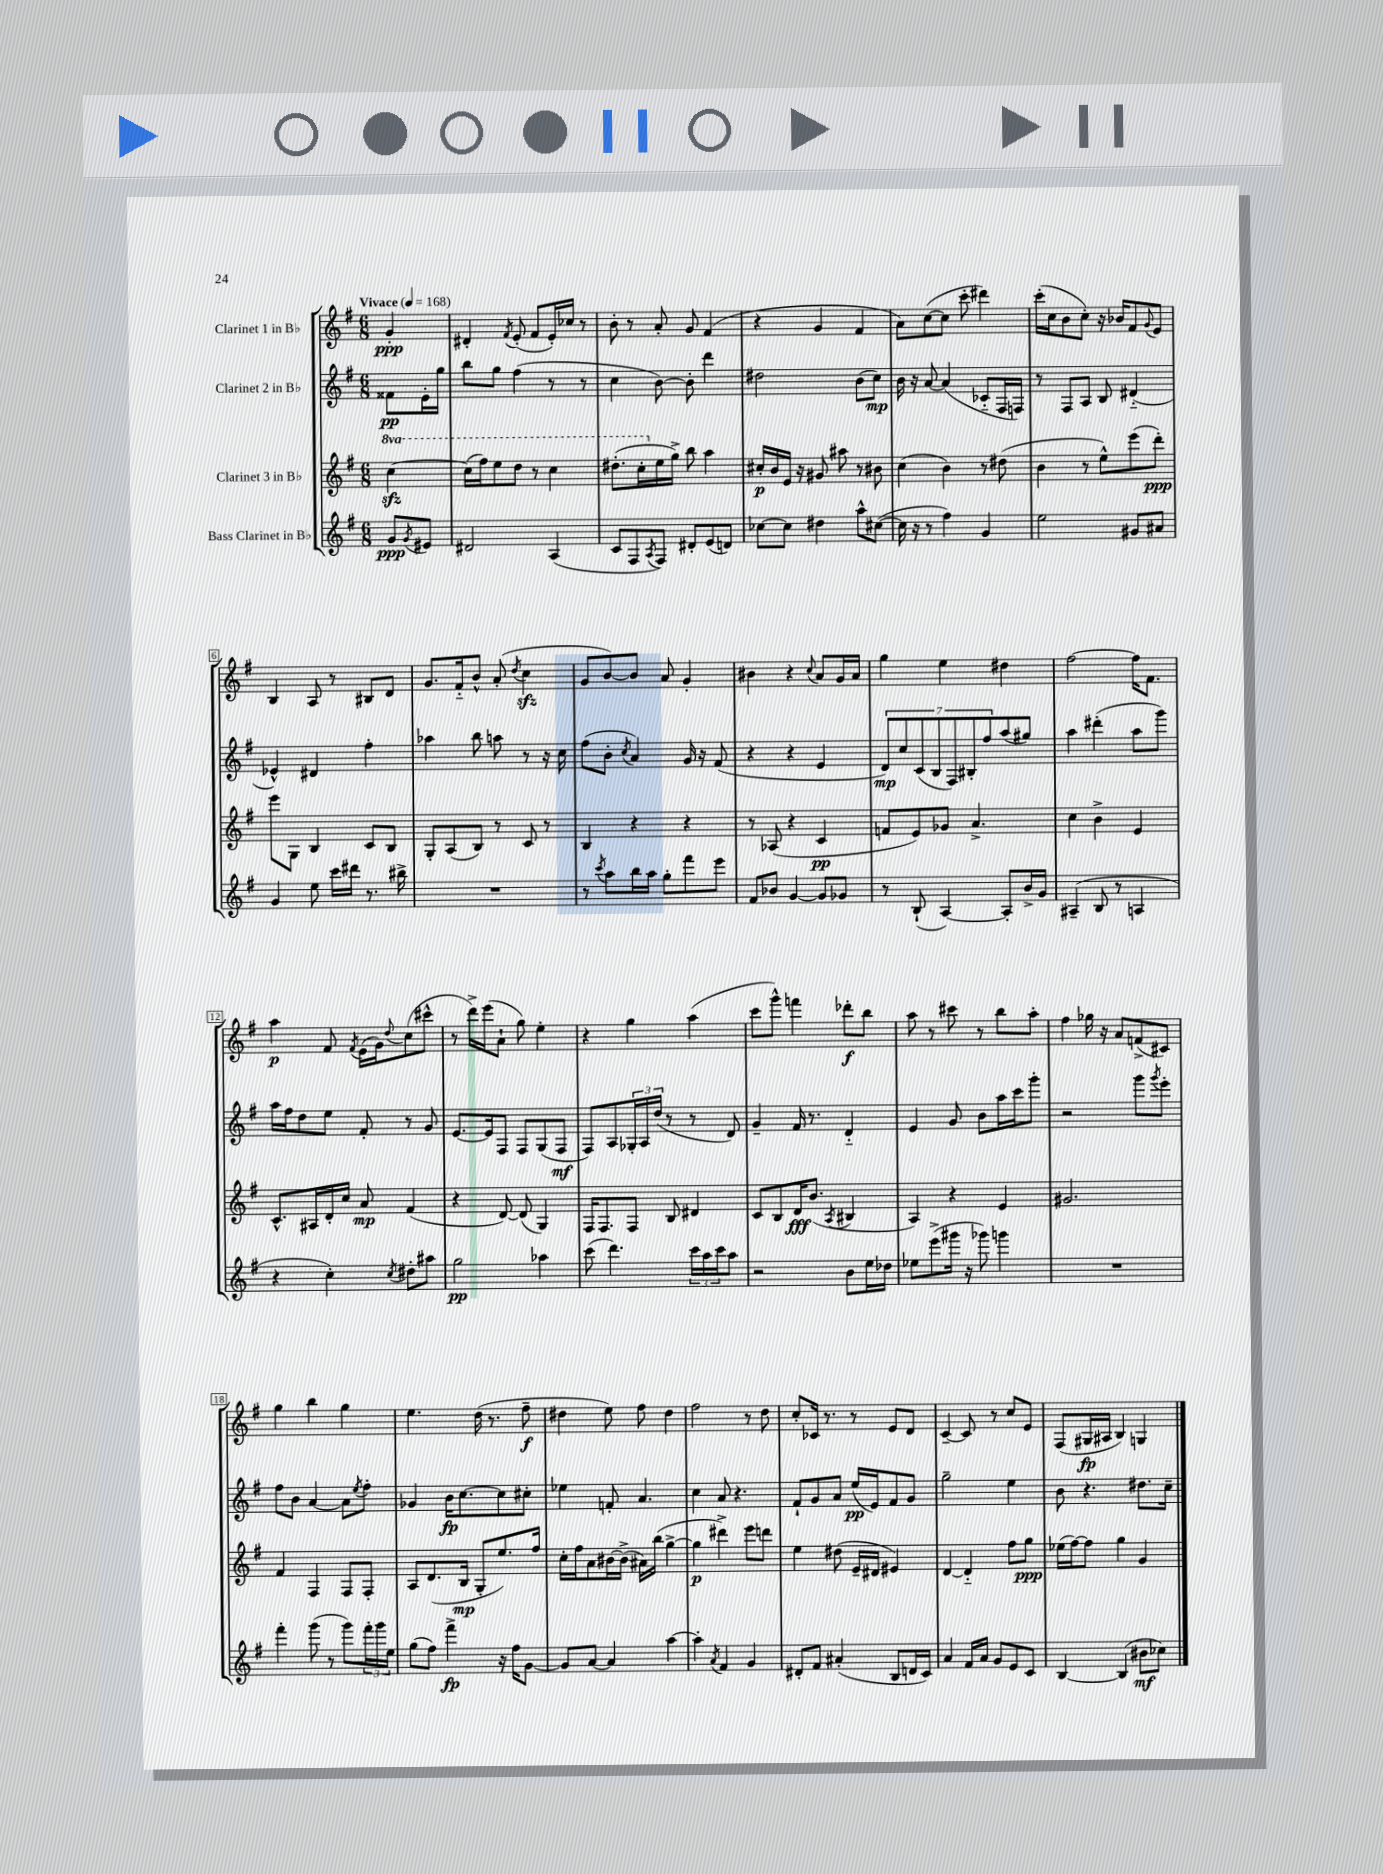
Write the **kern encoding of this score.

**kern	**dynam	**kern	**dynam	**kern	**dynam	**kern	**dynam
*part4	*part4	*part3	*part3	*part2	*part2	*part1	*part1
*staff4	*staff4	*staff3	*staff3	*staff2	*staff2	*staff1	*staff1
*I"Bass Clarinet in B♭	*	*I"Clarinet 3 in B♭	*	*I"Clarinet 2 in B♭	*	*I"Clarinet 1 in B♭	*
*clefG2	*	*clefG2	*	*clefG2	*	*clefG2	*
*k[f#]	*	*k[f#]	*	*k[f#]	*	*k[f#]	*
*M6/8	*	*M6/8	*	*M6/8	*	*M6/8	*
*MM168	*	*MM168	*	*MM168	*	*MM168	*
*	*	*8va	*	*	*	*	*
=	=	=	=	=	=	=	=
!	!	!	!	!	!	!LO:TX:a:B:t=Vivace	!
8g/L	ppp	[4ccczz\	.	8f##X\L	pp	4g'/	ppp
8qg/	.	.	.	.	.	.	.
8e#X/J	.	.	.	16e'\L	.	.	.
.	.	.	.	16gg\JJ	.	.	.
=1	=1	=1	=1	=1	=1	=1	=1
2d#X/	.	(16ccc\LL]	.	8bb\L	.	4d#X'/	.
.	.	16fff#\J)	.	.	.	.	.
.	.	8eee\	.	8gg\J	.	.	.
.	.	.	.	.	.	8qf#/	.
.	.	8ddd\J	.	(4ff#\	.	(8e'/	.
.	.	8r	.	.	.	8f#/L	.
(4A/	.	4ccc\	.	8r	.	16e'/L)	.
.	.	.	.	.	.	16cc-X/JJ	.
.	.	.	.	8r	.	8r	.
=2	=2	=2	=2	=2	=2	=2	=2
8c/L	.	(8.ddd#X'\L	.	4cc\	.	8b'\	.
8F#/	.	.	.	.	.	8r	.
.	.	16ccc'\L	.	.	.	.	.
8qA/	.	.	.	.	.	.	.
*	*	*X8va	*	*	*	*	*
8F#/J)	.	16ee\	.	[8b\)	.	8a'/	.
.	.	16gg^\JJ)	.	.	.	.	.
8d#X'/L	.	8bb\	.	8b'\]	.	8g/	.
(8e/	.	4aa\	.	4ddd\	.	(4f#/	.
8dn/J)	.	.	.	.	.	.	.
=3	=3	=3	=3	=3	=3	=3	=3
[8cc-X\L	.	16cc#X'/LL	p	2dd#X\	.	4r	.
.	.	16b/	.	.	.	.	.
8cc-\J]	.	16e/JJ	.	.	.	.	.
.	.	16r	.	.	.	.	.
4dd#X\	.	8g#X/	.	.	.	4g/	.
.	.	8aa#X\	.	.	.	.	.
8aa^^\L	.	8r	.	(8b\L	.	4f#/	.
([8cc#X\J	.	8b#X\	.	8cc\J)	mp	.	.
=4	=4	=4	=4	=4	=4	=4	=4
16cc#\]	.	(4cc\	.	16b\	.	8a\L)	.
16r	.	.	.	16r	.	.	.
8r	.	.	.	[8a/	.	([8cc\	.
4ff#\)	.	4b\)	.	(4a/]	.	8cc\J]	.
.	.	.	.	.	.	8ccc'\	.
4g/	.	8r	.	8c-X/L	.	4ddd#X\)	.
.	.	(8dd#X\	.	16F#/L	.	.	.
.	.	.	.	16Fn/JJ)	.	.	.
=5	=5	=5	=5	=5	=5	=5	=5
2ee\	.	4b\	.	8r	.	(16ccc'\LL	.
.	.	.	.	.	.	16cc\J	.
.	.	.	.	8F#/L	.	8b\	.
.	.	8r	.	8A/J	.	8cc'\J)	.
.	.	8ee^^\L)	.	8B/	.	16r	.
.	.	.	.	.	.	16b-X/KL	.
8g#X/L	.	(8eee\	.	(4d#X/	.	8f#/	.
.	.	.	.	.	.	8qqg/	.
8a#X/J	.	8ddd'\J)	ppp	.	.	8e/J	.
!!LO:LB:g=z
=6	=6	=6	=6	=6	=6	=6	=6
4g/	.	8eee\L	.	4e-X^^/)	.	4B/	.
.	.	8G\J	.	.	.	.	.
8ee\	.	4B/	.	4d#X/	.	8A/	.
16ccc\LL	.	.	.	.	.	8r	.
16ddd#X\JJ	.	.	.	.	.	.	.
8.r	.	8c/L	.	4ff#'\	.	8B#X/L	.
.	.	8B/J	.	.	.	8d/J	.
16bb#X^\	.	.	.	.	.	.	.
=7	=7	=7	=7	=7	=7	=7	=7
2.r	.	8G'/L	.	4aa-X\	.	8.g/L	.
.	.	(8A/	.	.	.	.	.
.	.	.	.	.	.	16f#/k	.
.	.	8B/J)	.	8bb\	.	8b^^/J	.
.	.	8r	.	8aan\	.	(8a'/	.
.	.	.	.	.	.	8qdd/	.
.	.	8c/	.	8r	.	4cczz\	.
.	.	8r	.	16r	.	.	.
.	.	.	.	16cc\	.	.	.
=8	=8	=8	=8	=8	=8	=8	=8
8r	.	4B/	.	(8ff#\L	.	8g/L	.
8qccc/	.	.	.	.	.	.	.
8aa\L	.	.	.	8b'\J	.	[8b/)	.
.	.	.	.	8qcc/	.	.	.
16bb\L	.	4r	.	4a/)	.	8b/J]	.
16aa\JJ	.	.	.	.	.	.	.
8gg'\L	.	.	.	.	.	8a/	.
8fff#\	.	4r	.	16g/	.	4g'/	.
.	.	.	.	16r	.	.	.
8eee\J	.	.	.	(8f#/	.	.	.
=9	=9	=9	=9	=9	=9	=9	=9
8f#/L	.	8r	.	4r	.	4b#X\	.
8b-X/J	.	(8A-X/	.	.	.	.	.
[4g/	.	4r	.	4r	.	4r	.
.	.	.	.	.	.	8qqcc/	.
8g/L]	.	4c/	pp	4e/	.	8a/L	.
8g-X/J	.	.	.	.	.	16g/L	.
.	.	.	.	.	.	16a/JJ	.
=10	=10	=10	=10	=10	=10	=10	=10
8r	.	8fn/L	.	14d/L)	mp	4gg\	.
.	.	.	.	14cc/	.	.	.
(8B`/	.	8e/)	.	.	.	.	.
.	.	.	.	(14c/	.	.	.
.	.	.	.	14B/	.	.	.
[4A/)	.	8g-X/J	.	.	.	4ee\	.
.	.	.	.	14F#/)	.	.	.
.	.	.	.	14B#X'/	.	.	.
.	.	4.a^/	.	.	.	.	.
.	.	.	.	14ff#/	.	.	.
8A'/L]	.	.	.	(8aa/	.	4dd#X\	.
16b^/L	.	.	.	8gg#X/J)	.	.	.
16g/JJ	.	.	.	.	.	.	.
=11	=11	=11	=11	=11	=11	=11	=11
(4A#X~/	.	4cc\	.	4aa\	.	[2ff#\	.
8B/	.	4b^\	.	(4ddd#X'\	.	.	.
8r	.	.	.	.	.	.	.
4An/	.	4e/	.	8aa\L	.	16ff#\KL]	.
.	.	.	.	.	.	8.f#\J	.
.	.	.	.	8ggg\J)	.	.	.
!!LO:LB:g=z
=12	=12	=12	=12	=12	=12	=12	=12
4r	.	8.c^^/L	.	16aa\LL	.	4aa\	p
.	.	.	.	16ff#\J	.	.	.
.	.	.	.	8dd\	.	.	.
.	.	16A#X/L	.	.	.	.	.
4cc'\)	.	16d'/	.	8ee\J	.	8f#/	.
.	.	16cc/JJ	.	.	.	.	.
.	.	.	.	.	.	8qf#/	.
.	.	8a/	mp	8f#'/	.	(16e\LL	.
.	.	.	.	.	.	16g\J)	.
8qcc/	.	.	.	.	.	8qqdd/	.
8dd#X'\L	.	(4f#/	.	8r	.	(8cc\	.
8aa#X\J	.	.	.	8g/	.	8ccc#X^^\J	.
=13	=13	=13	=13	=13	=13	=13	=13
2gg\	pp	4r	.	[8.e/L	.	8r	.
.	.	.	.	.	.	16ddd^\LL)	.
.	.	.	.	16e/k]	.	(16eee\J	.
.	.	[8d/)	.	8F#/J	.	8a`\J	.
.	.	(8d/]	.	8F#/L	.	8gg\)	.
4aa-X\	.	4G/)	.	(8G/	.	4ee'\	.
.	.	.	.	8F#/J	mf	.	.
=14	=14	=14	=14	=14	=14	=14	=14
(8ccc\	.	16F#/KL	.	8F#/L)	.	4r	.
.	.	8.F#/	.	.	.	.	.
4.ddd\)	.	.	.	8A/	.	.	.
.	.	8F#/J	.	24G-X'/L	.	4gg\	.
.	.	.	.	24A/	.	.	.
.	.	.	.	(24dd/JJ	.	.	.
.	.	8B/	.	8r	.	.	.
24ccc\LL	.	4d#X/	.	8r	.	(4aa\	.
24aa\	.	.	.	.	.	.	.
24ccc\J	.	.	.	.	.	.	.
8aa\J	.	.	.	8d/)	.	.	.
=15	=15	=15	=15	=15	=15	=15	=15
2r	.	8c/L	.	4g~/	.	8ccc\L	.
.	.	8B/	.	.	.	8ggg^^\J)	.
.	.	16d/K	fff	16f#/	.	4fffn\	.
.	.	(8.b/J	.	8.r	.	.	.
.	.	8qA/	.	.	.	.	.
8b\L	.	4B#X/	.	4d/	.	8ddd-X'\L	f
16ee\L	.	.	.	.	.	8bb\J	.
16dd-X\JJ	.	.	.	.	.	.	.
=16	=16	=16	=16	=16	=16	=16	=16
8ee-X\L	.	4A/)	.	4e/	.	8aa\	.
(8eee^\	.	.	.	.	.	8r	.
16ggg#X\Jk	.	4r	.	8g/	.	8ccc#X\	.
16r	.	.	.	.	.	.	.
8ggg-X\)	.	.	.	8b\L	.	8r	.
4gggn\	.	4e/	.	16aa\L	.	8bb\L	.
.	.	.	.	16ccc\J	.	.	.
.	.	.	.	8ggg'\J	.	8aa'\J	.
=17	=17	=17	=17	=17	=17	=17	=17
2.r	.	2.g#X/	.	2r	.	4ff#\	.
.	.	.	.	.	.	16gg-X\	.
.	.	.	.	.	.	16r	.
.	.	.	.	.	.	8a/L	.
.	.	.	.	8ggg\L	.	(8fn^/	.
.	.	.	.	8qggg/	.	.	.
.	.	.	.	8eee'\J	.	8c#X/J)	.
!!LO:LB:g=z
=18	=18	=18	=18	=18	=18	=18	=18
4fff#'\	.	4f#/	.	8ff#\L	.	4gg\	.
.	.	.	.	8b\J	.	.	.
(8ggg\	.	4F#/	.	[4a/	.	4bb\	.
8r	.	.	.	.	.	.	.
8ggg\L)	.	8F#/L	.	8a\L]	.	4gg\	.
.	.	.	.	8qee/	.	.	.
24fff#'\L	.	8F#'/J	.	8ff#'\J	.	.	.
24ggg\	.	.	.	.	.	.	.
24ee\JJ	.	.	.	.	.	.	.
=19	=19	=19	=19	=19	=19	=19	=19
(8gg\L	.	8A/L	.	4g-X/	.	4.ee\	.
8ff#\J)	.	(8.d/	.	.	.	.	.
4fff#^\	fp	.	.	16b\KL	fp	.	.
.	.	16B/Jk	mp	[8.cc\	.	.	.
.	.	8G'/L	.	.	.	(16dd\	.
.	.	.	.	.	.	8.r	.
16r	.	8.ee/)	.	8cc\]	.	.	.
16ff#\KL	.	.	.	.	.	.	.
[8g\J	.	.	.	8cc#X'\J	.	8ff#~\	f
.	.	16ff#/Jk	.	.	.	.	.
=20	=20	=20	=20	=20	=20	=20	=20
8g/L]	.	16cc'\LL	.	4ee-X\	.	4dd#X\	.
.	.	16ff#\J	.	.	.	.	.
[8a/J	.	8a\	.	.	.	.	.
4a/]	.	[16b#X\L	.	8fn'/	.	8ee\)	.
.	.	(16b#^\JJ]	.	.	.	.	.
.	.	16a#X\LL)	.	4.a/	.	8ff#\	.
.	.	(16bb\JJ	.	.	.	.	.
[4aa\	.	[4gg^\	.	.	.	4dd#\	.
=21	=21	=21	=21	=21	=21	=21	=21
4aa'\]	.	4gg\]	p	4cc\	.	2ff#\	.
8qa/	.	.	.	.	.	.	.
4f#/	.	4ddd#X^\)	.	8a/	.	.	.
.	.	.	.	4.r	.	.	.
4g/	.	8eee\L	.	.	.	8r	.
.	.	8dddn\J	.	.	.	8dd\	.
=22	=22	=22	=22	=22	=22	=22	=22
8d#X'/L	.	4ee\	.	8f#`/L	.	8cc'/L	.
8f#/J	.	.	.	8g/	.	16c-X/Jk	.
.	.	.	.	.	.	8.r	.
(4a#X'/	.	(8dd#X\	.	8a/J	.	.	.
.	.	16e~/LL	.	(16ee/LL	pp	8r	.
.	.	16d#X/JJ	.	16e/J)	.	.	.
8B/L	.	4e#X/)	.	8f#/	.	8e/L	.
16dn/L	.	.	.	8g/J	.	8d/J	.
16c/JJ)	.	.	.	.	.	.	.
=23	=23	=23	=23	=23	=23	=23	=23
4a/	.	[4d/	.	2gg~\	.	[4c~/	.
16f#/LL	.	4d/]	.	.	.	8c/]	.
16a/JJ	.	.	.	.	.	.	.
8g/L	.	.	.	.	.	8r	.
8e/	.	8ff#\L	.	4ee\	.	8cc/L	.
8c/J	.	8gg\J	ppp	.	.	8e/J	.
=24	=24	=24	=24	=24	=24	=24	=24
[4B/	.	(16ee-X\LL	.	8b\	.	(8F#/L	.
.	.	[16ff#\J)	.	.	.	.	.
.	.	8ff#\J]	.	4.r	.	16G#X/L	fp
.	.	.	.	.	.	16A#X/JJ	.
(4B/]	.	4gg\	.	.	.	4B/)	.
8b#X\L	mf	4g/	.	8.dd#X\L	.	4Gn/	.
8cc-X\J)	.	.	.	.	.	.	.
.	.	.	.	16cc~\Jk	.	.	.
==	==	==	==	==	==	==	==
*-	*-	*-	*-	*-	*-	*-	*-
